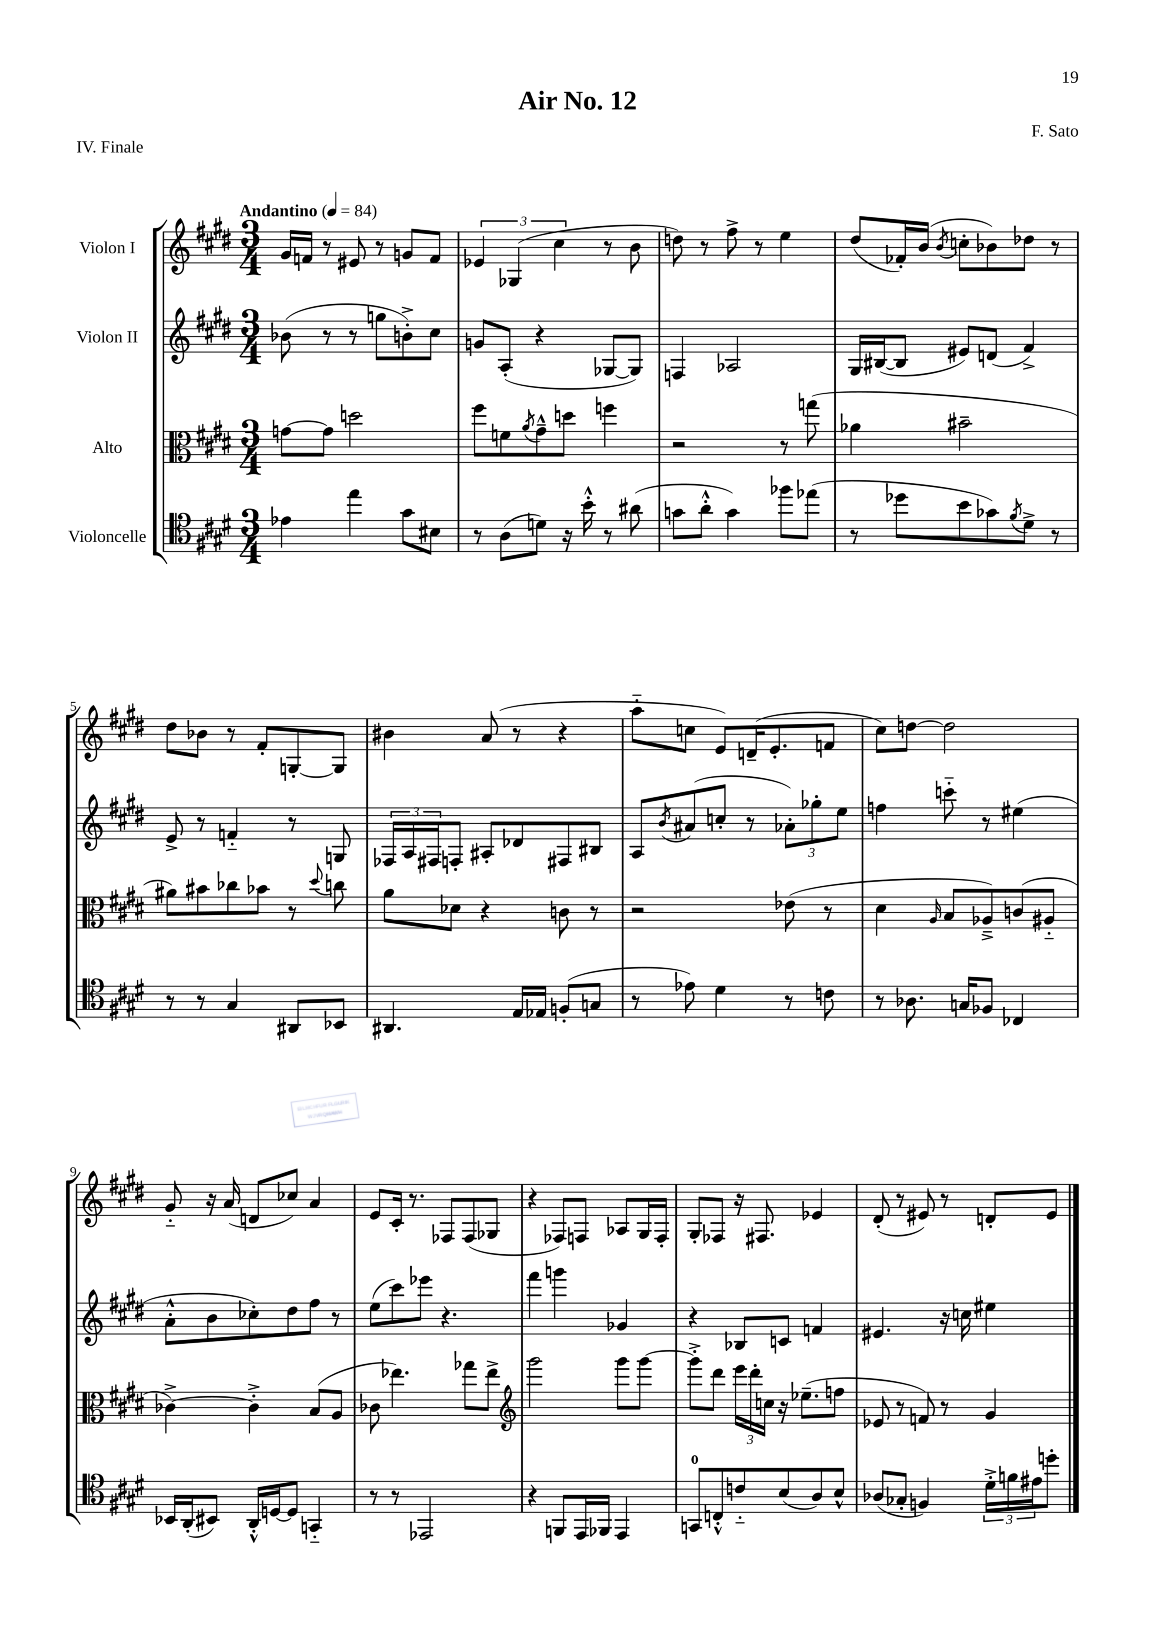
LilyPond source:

\header { title = "Air No. 12" composer = "F. Sato" piece = "IV. Finale" }
<<
\new StaffGroup <<
\new Staff = "s0" \with { instrumentName = "Violon I" } {
    \clef treble \key e \major \numericTimeSignature \time 3/4 \tempo "Andantino" 4 = 84
    gis'16 f'16 r8 eis'8 r8 g'8 f'8 |
    \tuplet 3/2 { ees'4 ges4( cis''4 } r8 b'8 |
    d''8) r8 fis''8-> r8 e''4 |
    dis''8( fes'16-.) b'16( \acciaccatura { b'8 } c''8-. bes'8) des''8 r8 |
    dis''8 bes'8 r8 fis'8-. g8~-. g8 |
    bis'4 a'8( r8 r4 |
    a''8-_ c''8 e'8) d'16--( e'8.-. f'8 |
    cis''8) d''8~ d''2 |
    gis'8-_ r16 a'16( d'8 ces''8) a'4 |
    e'8 cis'16-. r8. fes8 fes8( ges8 |
    r4 fes8) f8 aes8 gis16 f16-. |
    gis8-. fes8 r16 fis8. ees'4 |
    dis'8-.( r8 eis'8) r8 d'8-. eis'8 \bar "|." |
}
\new Staff = "s1" \with { instrumentName = "Violon II" } {
    \clef treble \key e \major \numericTimeSignature \time 3/4
    bes'8( r8 r8 g''8 b'8-.->) cis''8 |
    g'8 a8-.( r4 ges8~ ges8) |
    f4 aes2 |
    gis16 bis16~( bis8 eis'8) d'8( fis'4->) |
    e'8-> r8 f'4-_ r8 g8 |
    \tuplet 3/2 { fes16 a16 fis16 } f8-. ais8-. des'8 fis8 bis8 |
    a8 \acciaccatura { b'8 } ais'8( c''8-. r8 \tuplet 3/2 { aes'8-.) ges''8-. e''8 } |
    f''4 c'''8-_ r8 eis''4( |
    a'8-.-^ b'8 ces''8-.) dis''8 fis''8 r8 |
    e''8( cis'''8) ees'''8 r4. |
    fis'''4 g'''4 ges'4 |
    r4 bes8 c'8 f'4 |
    eis'4. r16 c''16 eis''4 \bar "|." |
}
\new Staff = "s2" \with { instrumentName = "Alto" } {
    \clef alto \key e \major \numericTimeSignature \time 3/4
    g'8~ g'8 d''2 |
    fis''8 f'8 \acciaccatura { a'8 } gis'8---^ d''8 f''4 |
    r2 r8 g''8( |
    aes'4 bis'2-- |
    ais'8) bis'8 ces''8 bes'8 r8 \appoggiatura { dis''8 } c''8 |
    a'8 des'8 r4 c'8 r8 |
    r2 ees'8( r8 |
    dis'4 \grace { a16 } b8 aes8--->) c'8( ais8-_ |
    ces'4~->) ces'4-.-> b8( a8 |
    ces'8 ees''4.) ges''8 ees''8-> |
    \clef treble gis'''2 gis'''8 gis'''8~ |
    gis'''8-.-> dis'''8 \tuplet 3/2 { e'''16 dis'''16-. c''16 } r16 ees''8.--( f''8 |
    ees'8 r8 f'8) r8 gis'4 \bar "|." |
}
\new Staff = "s3" \with { instrumentName = "Violoncelle" } {
    \clef tenor \key e \major \numericTimeSignature \time 3/4
    ees'4 e''4 gis'8 bis8 |
    r8 a8( d'8) r16 b'16-.-^ r8 ais'8( |
    g'8 a'8-.-^ g'4) fes''8 ees''8( |
    r8 des''8 b'8 ges'8) \acciaccatura { fis'8 } dis'8-> r8 |
    r8 r8 gis4 ais,8 bes,8 |
    ais,4. e16 ees16 f8-.( g8 |
    r8 ees'8) dis'4 r8 c'8 |
    r8 aes8. g16 fes8 ces4 |
    bes,16 a,16-.( bis,8) a,16-.-^ d16~ d8 g,4-_ |
    r8 r8 ees,2 |
    r4 f,8 e,16 fes,16 e,4 |
    g,8-0 c8-.-^ c'8-_ b8( a8) b8-^ |
    aes8( ges8-. f4) \tuplet 3/2 { dis'16-.-> f'16 eis'16 } d''8-. \bar "|." |
}
>>
>>
